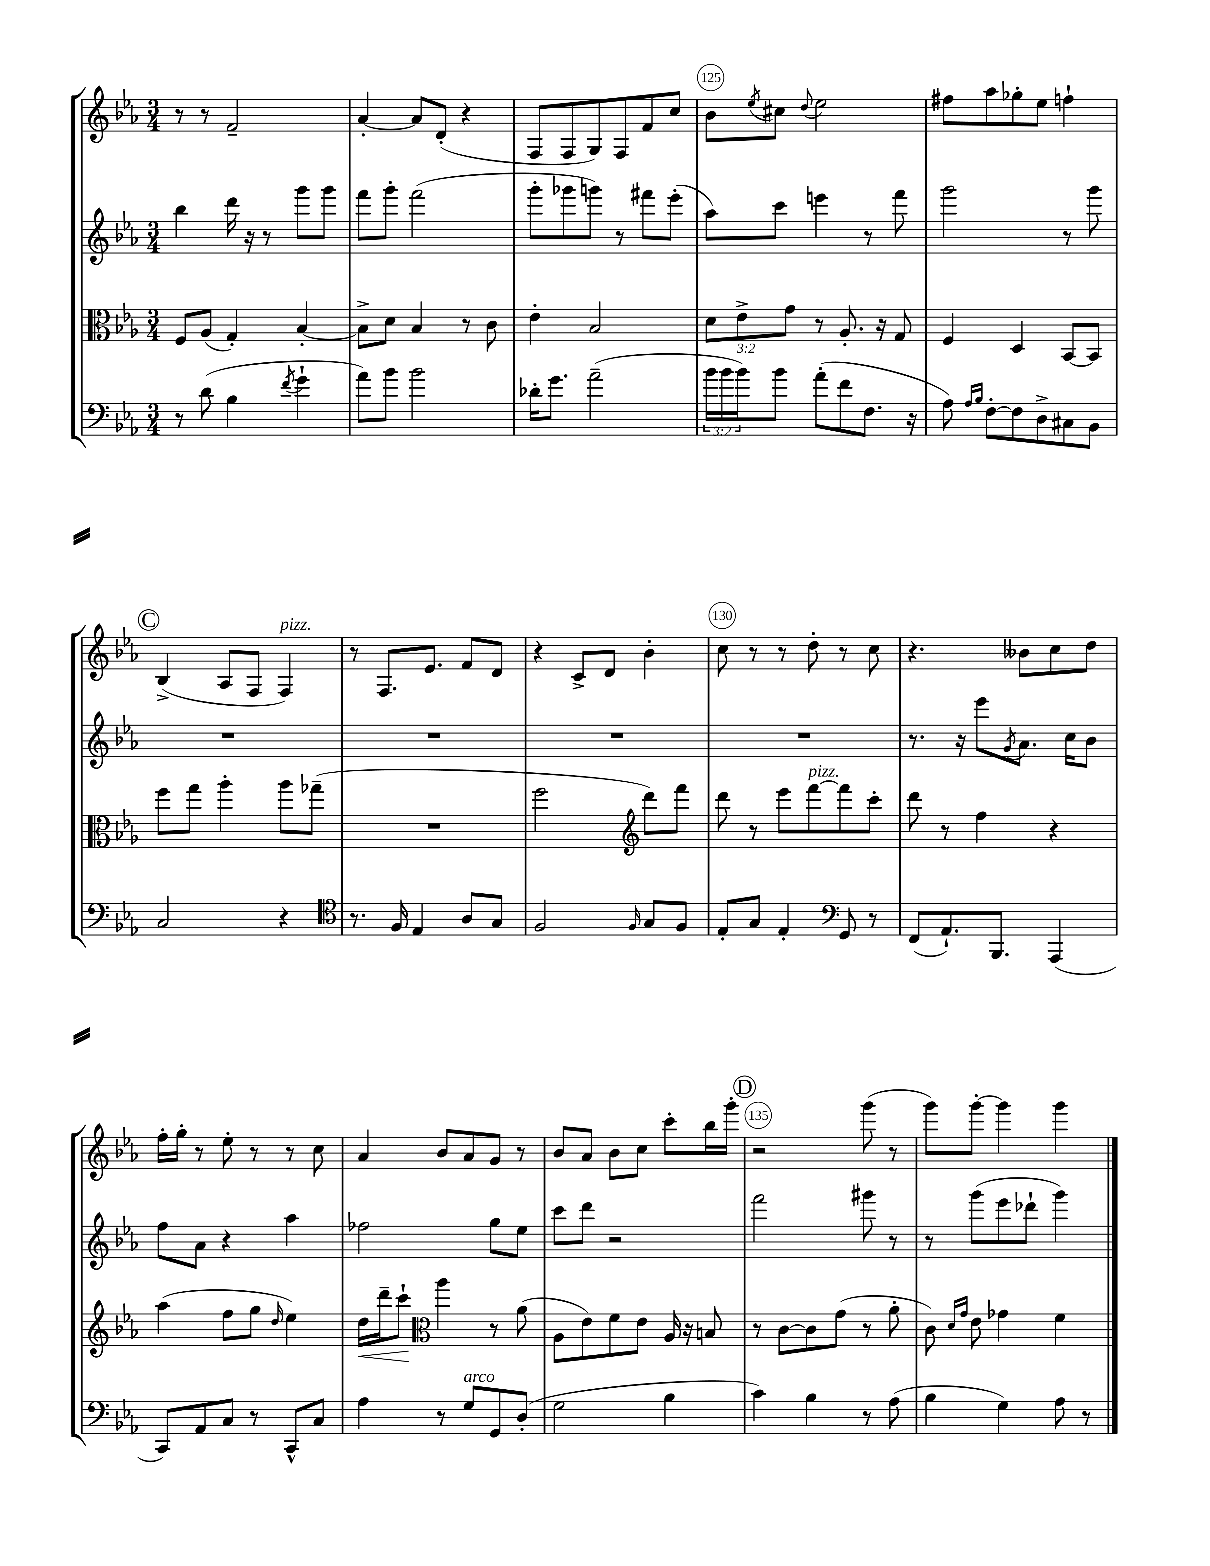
<<
\new StaffGroup <<
\new Staff = "s0" {
    \clef treble \key ees \major \numericTimeSignature \time 3/4
    r8 r8 f'2-- |
    aes'4~-. aes'8 d'8-.( r4 |
    f8 f8 g8) f8 f'8 c''8 |
    bes'8 \acciaccatura { ees''8 } cis''8 \appoggiatura { d''8 } ees''2 |
    fis''8 aes''8 ges''8-. ees''8 f''4-! |
    \mark \markup { \circle "C" } bes4->( aes8 f8 f4^\markup { \italic "pizz." }) |
    r8 f8. ees'8. f'8 d'8 |
    r4 c'8-> d'8 bes'4-. |
    c''8 r8 r8 d''8-. r8 c''8 |
    r4. beses'8 c''8 d''8 |
    f''16-. g''16-. r8 ees''8-. r8 r8 c''8 |
    aes'4 bes'8 aes'8 g'8 r8 |
    bes'8 aes'8 bes'8 c''8 c'''8-. bes''16 g'''16-. |
    \mark \markup { \circle "D" } r2 g'''8( r8 |
    g'''8) g'''8~-. g'''4 g'''4 \bar "|." |
}
\new Staff = "s1" {
    \clef treble \key ees \major \numericTimeSignature \time 3/4
    bes''4 d'''16 r16 r8 g'''8 g'''8 |
    f'''8 g'''8-. f'''2( |
    g'''8-. ges'''8 g'''8) r8 fis'''8 ees'''8-.( |
    aes''8) c'''8 e'''4 r8 f'''8 |
    g'''2 r8 g'''8 |
    \mark \markup { \circle "C" } R2. |
    R2. |
    R2. |
    R2. |
    r8. r16 ees'''8 \acciaccatura { g'8 } aes'8. c''16 bes'8 |
    f''8 aes'8 r4 aes''4 |
    fes''2 g''8 ees''8 |
    c'''8 d'''8 r2 |
    \mark \markup { \circle "D" } f'''2 gis'''8 r8 |
    r8 g'''8( ees'''8 des'''8-! g'''4) \bar "|." |
}
\new Staff = "s2" {
    \clef alto \key ees \major \numericTimeSignature \time 3/4 \override Staff.TupletNumber.text = #tuplet-number::calc-fraction-text
    f8 aes8( g4-.) bes4~-. |
    bes8-> d'8 bes4 r8 c'8 |
    ees'4-. bes2 |
    \tuplet 3/2 { d'8 ees'8-> g'8 } r8 aes8.-. r16 g8 |
    f4 d4 bes,8~ bes,8 |
    \mark \markup { \circle "C" } f''8 g''8 aes''4-. aes''8 ges''8--( |
    R2. |
    f''2 \clef treble d'''8) f'''8 |
    d'''8 r8 ees'''8 f'''8~^\markup { \italic "pizz." } f'''8 c'''8-. |
    d'''8 r8 f''4 r4 |
    aes''4( f''8 g''8 \grace { d''16 } ees''4) |
    d''16\< d'''16-- c'''8-!\! \clef alto aes''4 r8 aes'8( |
    aes8 ees'8) f'8 ees'8 aes16 r16 b8 |
    \mark \markup { \circle "D" } r8 c'8~ c'8 g'8( r8 aes'8-. |
    c'8) \grace { d'16 g'16 } ees'8 ges'4 f'4 \bar "|." |
}
\new Staff = "s3" {
    \clef bass \key ees \major \numericTimeSignature \time 3/4 \override Staff.TupletNumber.text = #tuplet-number::calc-fraction-text
    r8 d'8( bes4 \acciaccatura { f'8 } g'4-! |
    aes'8) bes'8 bes'2 |
    des'16-. g'8. aes'2--( |
    \tuplet 3/2 { bes'16 bes'16 bes'16) } bes'8 aes'8-.( f'8 f8. r16 |
    aes8) \grace { aes16 bes16 } f8~-. f8 d8-> cis8 bes,8 |
    \mark \markup { \circle "C" } c2 r4 |
    \clef tenor r8. f16 ees4 aes8 g8 |
    f2 \grace { f16 } g8 f8 |
    ees8-. g8 ees4-. \clef bass g,8 r8 |
    f,8( aes,8.-!) bes,,8. aes,,4( |
    c,8) aes,8 c8 r8 c,8-^ c8 |
    aes4 r8 g8^\markup { \italic "arco" } g,8 d8-.( |
    g2 bes4 |
    \mark \markup { \circle "D" } c'4) bes4 r8 aes8( |
    bes4 g4) aes8 r8 \bar "|." |
}
>>
>>
\layout { \context { \Score currentBarNumber = #122 \override BarNumber.break-visibility = ##(#f #t #t) barNumberVisibility = #(every-nth-bar-number-visible 5) \override BarNumber.stencil = #(make-stencil-circler 0.1 0.3 ly:text-interface::print) } }
